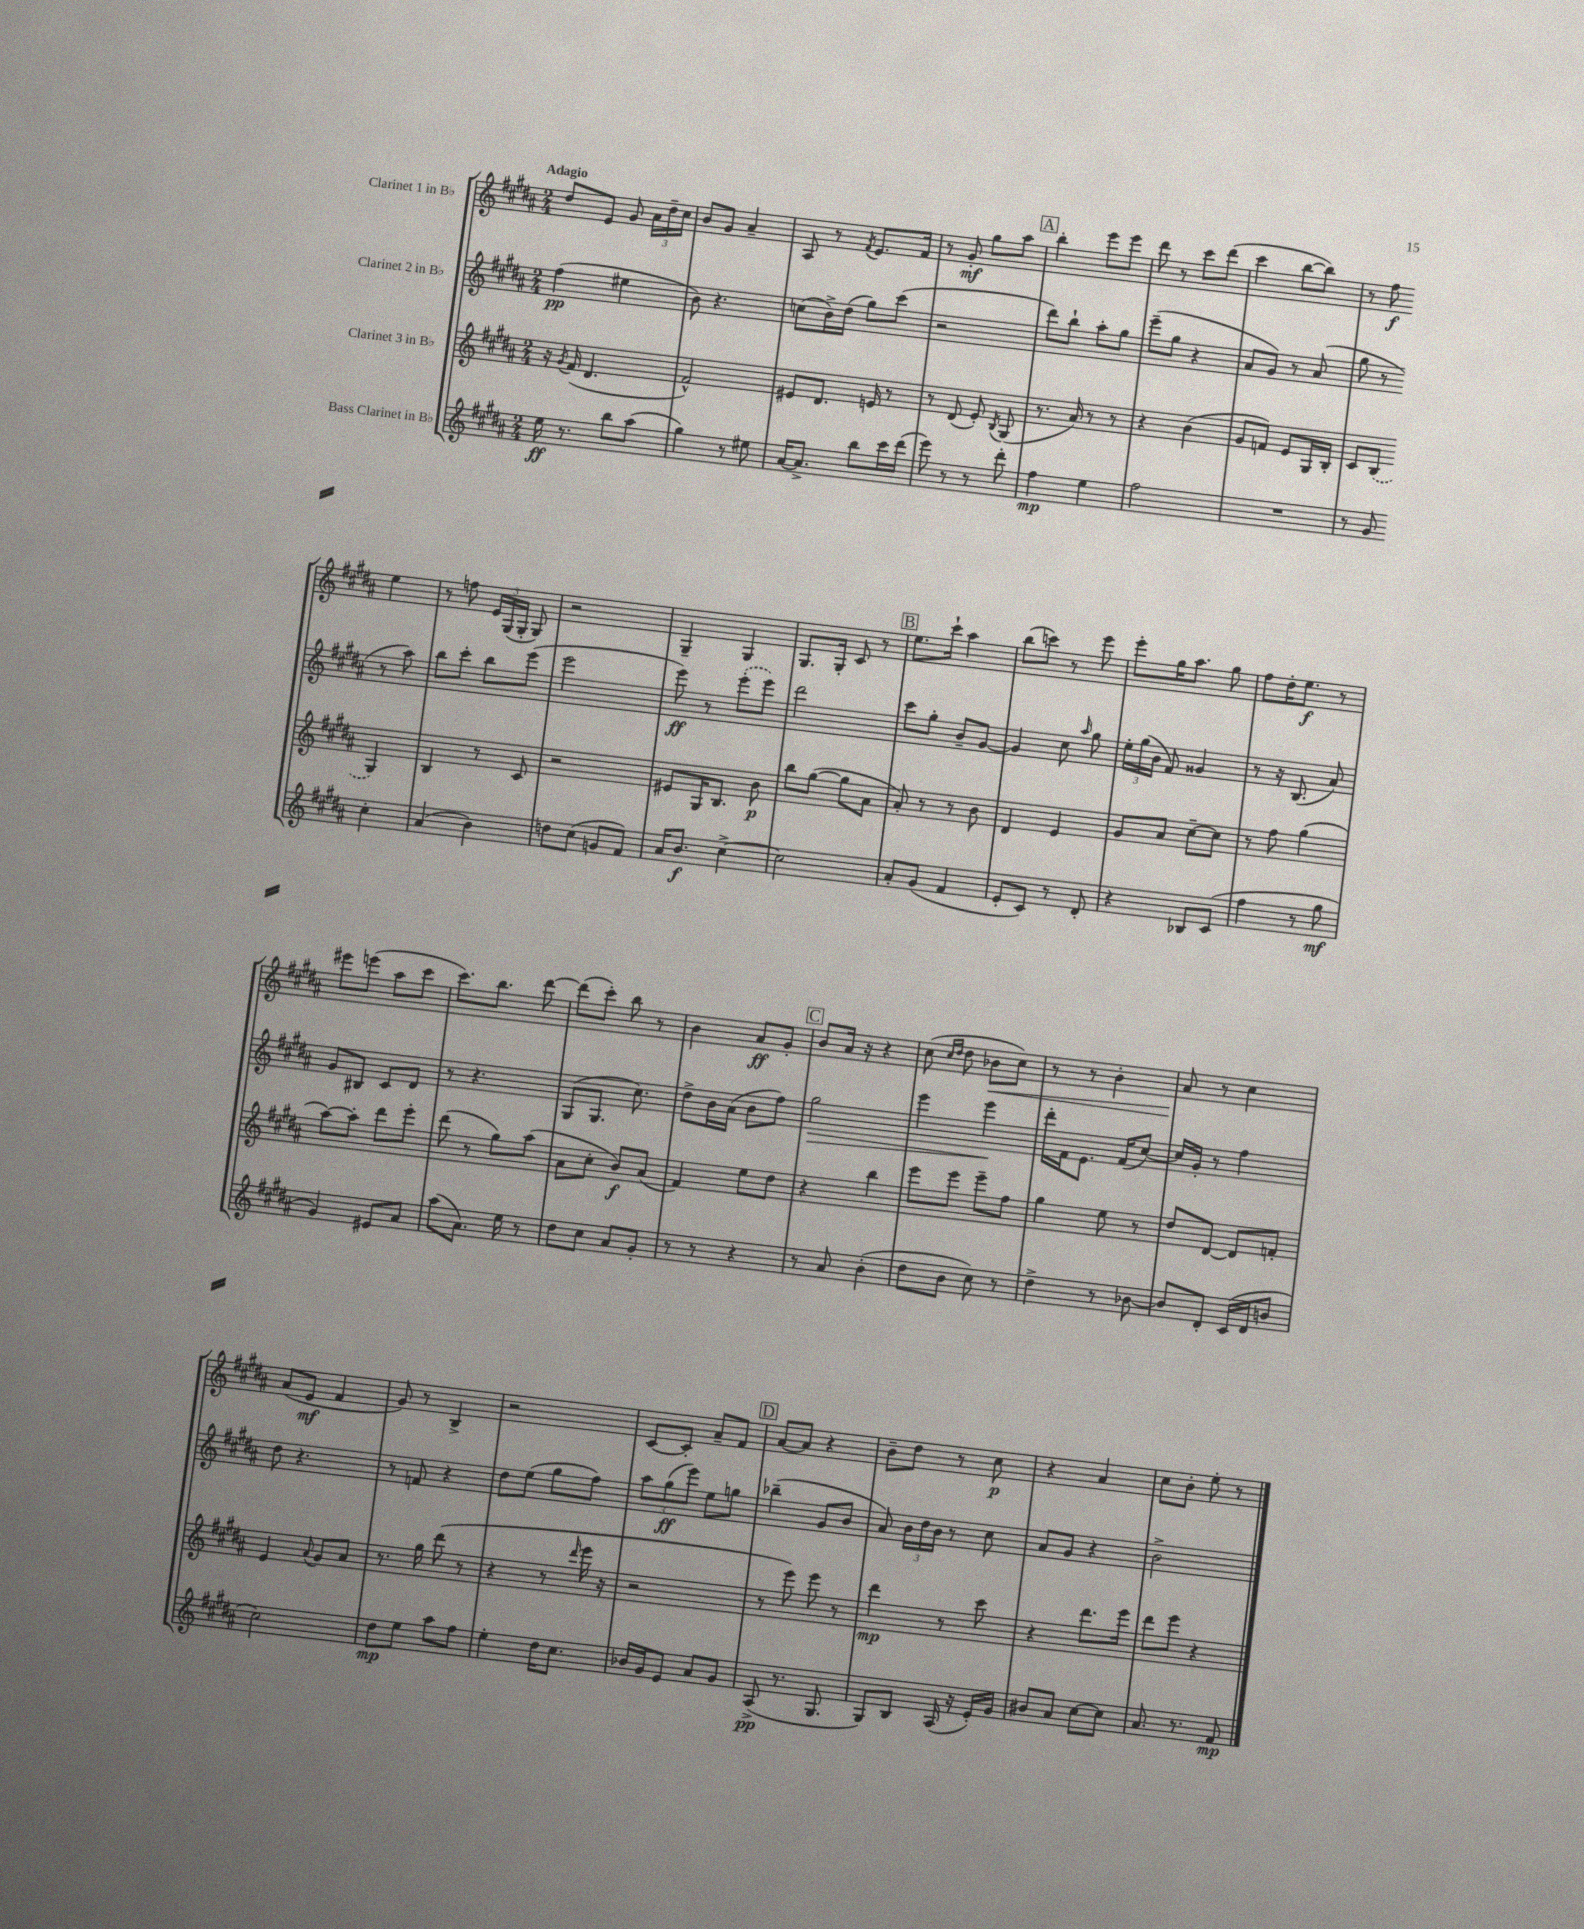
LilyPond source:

<<
\new StaffGroup <<
\new Staff = "s0" \with { instrumentName = "Clarinet 1 in Bb" } {
    \clef treble \key b \major \numericTimeSignature \time 2/4 \tempo "Adagio"
    \autoBeamOff dis''8[ e'8] gis'8 \tuplet 3/2 { ais'16[ dis''16-- cis''16] } |
    b'8[ gis'8] ais'4-- |
    ais8 r8 \acciaccatura { fis'8 } e'8.[ fis'16] |
    r8 gis'8-.\mf gis''8[ ais''8] |
    \mark \markup { \box "A" } b''4-. e'''8[ e'''8] |
    dis'''8 r8 cis'''8[ dis'''8]( |
    cis'''4 b''8[~ b''8]) |
    r8 fis''8\f e''4 |
    r8 f''8 \tuplet 3/2 { e'16[ gis16( gis16]-. } gis8) |
    r2 |
    gis4-- gis4 |
    gis8.[ gis16]-. cis'8 r8 |
    \mark \markup { \box "B" } e''8.[ cis'''16]-! ais''4 |
    b''8[( c'''8]) r8 e'''8 |
    e'''8[-. gis''16 ais''8.] gis''8 |
    fis''8[ dis''16-. e''8.]\f r8 |
    eis'''8[ e'''8]( ais''8[ cis'''8] |
    cis'''8.[) b''8.] dis'''8~ |
    dis'''8[( cis'''8]-.) b''8 r8 |
    b'4 ais'8[\ff gis'8]-. |
    \mark \markup { \box "C" } b'8[ ais'16] r16 r4 |
    cis''8( \grace { cis''16[ dis''16] } dis''8 bes'8[\< cis''8]) |
    r8 r8 b'4-. |
    ais'8\! r8 cis''4 |
    ais'8[( e'8]\mf fis'4 |
    gis'8) r8 b4-> |
    r2 |
    cis'8[~ cis'8]-. ais'8[-- fis'8] |
    \mark \markup { \box "D" } ais'8[~ ais'8] r4 |
    b'8[-- dis''8] r8 cis''8\p |
    r4 ais'4 |
    cis''8[ b'8]-. e''8-. r8 \bar "|." |
}
\new Staff = "s1" \with { instrumentName = "Clarinet 2 in Bb" } {
    \clef treble \key b \major \numericTimeSignature \time 2/4
    \autoBeamOff fis''4\pp( eis''4 |
    b'8) r4. |
    c''8[( b'16->) dis''16]( gis''8[) cis'''8]( |
    r2 |
    \mark \markup { \box "A" } dis'''8[) b''8]-! ais''8[-. gis''8] |
    e'''8[--( gis''8] r4 |
    ais'8[ gis'8]) r8 ais'8( |
    gis''8 r8 r8 ais''8) |
    b''8[ cis'''8]-. b''8[ e'''8]( |
    e'''2 |
    e'''8\ff) r8 \once \slurDashed e'''8[-.( e'''8]) |
    dis'''2 |
    \mark \markup { \box "B" } cis'''8[ gis''8]-. b'8[-- gis'8]~ |
    gis'4 cis''8 \grace { ais''16 } gis''8 |
    \tuplet 3/2 { e''16[-. gis''16( b'16] } fis'8) gisis'4 |
    r8 r16 b8.( ais'8) |
    gis'8[ bis8] cis'8[ dis'8] |
    r8 r4. |
    gis8[( gis8.] cis''8.) |
    dis''8[-> b'16 ais'16]( b'8[ fis''8]) |
    \mark \markup { \box "C" } gis''2\> |
    e'''4 e'''4\! |
    dis'''16[-. fis'16 e'8.] fis'16[( cis''8]~) |
    cis''16[ gis'16]-. r8 fis''4 |
    dis''8 r4. |
    r8 f'8 r4 |
    dis''8[ e''8]( gis''8[ fis''8]) |
    \tuplet 3/2 { ais''8[ gis''8\ff( e'''8]) } e''8[ g''8] |
    \mark \markup { \box "D" } bes''4--( gis'8[ b'8] |
    ais'8) \tuplet 3/2 { b'16[ dis''16 b'16] } r8 cis''8 |
    ais'8[ gis'8] r4 |
    b'2-> \bar "|." |
}
\new Staff = "s2" \with { instrumentName = "Clarinet 3 in Bb" } {
    \clef treble \key b \major \numericTimeSignature \time 2/4
    \autoBeamOff r16 \acciaccatura { gis'8 } fis'16( dis'4. |
    fis'2-^) |
    eis'8[ dis'8.] e'16 r8 |
    r8 dis'8( e'8-.) \acciaccatura { b8 } gis8( |
    \mark \markup { \box "A" } r8. ais'16) r8 r8 |
    r4 b'4( |
    gis'8[ f'8]) e'8[ gis16 b16]-. |
    cis'8[ \once \slurDashed b8]( gis4) |
    b4 r8 cis'8 |
    r2 |
    eis'8[ gis16 b8.] b'8\p |
    b''8[ gis''8]~( gis''8[ ais'8] |
    \mark \markup { \box "B" } ais'8-.) r8 r8 b'8 |
    dis'4 e'4 |
    gis'8[ ais'8] cis''8[~-- cis''8] |
    r8 fis''8 gis''4( |
    ais''8[~) ais''8]-. dis'''8[ e'''8]-. |
    dis'''8( r8 gis''8[) ais''8]( |
    ais'8[ cis''8]-. b'8[\f) ais'8]( |
    fis'4) e''8[ dis''8] |
    \mark \markup { \box "C" } r4 b''4 |
    e'''8[ e'''8] e'''8[-- fis''8] |
    gis''4 e''8 r8 |
    dis''8[ dis'8]~ dis'8[ f'8]-. |
    e'4 \appoggiatura { ais'8 } gis'8[ ais'8] |
    r8. gis''16 dis'''8( r8 |
    r4 r8 \grace { dis'''16 } e'''16 r16 |
    r2 |
    \mark \markup { \box "D" } r8 e'''8) e'''8 r8 |
    dis'''4\mp r8 cis'''8 |
    r4 dis'''8.[ e'''16] |
    dis'''8[ e'''8] r4 \bar "|." |
}
\new Staff = "s3" \with { instrumentName = "Bass Clarinet in Bb" } {
    \clef treble \key b \major \numericTimeSignature \time 2/4
    \autoBeamOff e''16\ff r8. b''8[ ais''8]( |
    gis''4) r8 eis''8 |
    ais'16[~ ais'8.]-> b''8[ cis'''16 dis'''16]( |
    e'''8) r8 r8 dis'''8-. |
    \mark \markup { \box "A" } fis''4\mp e''4 |
    fis''2 |
    R2 |
    r8 gis'8 cis''4-. |
    ais'4( b'4) |
    d''8[ cis''8]( g'8[ fis'8]) |
    ais'16[ b'8.]\f cis''4~-> |
    cis''2 |
    \mark \markup { \box "B" } ais'8[-. gis'8]( fis'4 |
    e'8[-. cis'8]) r8 dis'8-. |
    r4 bes8[ cis'8]( |
    fis''4 r8 gis''8\mf |
    gis'4) eis'8[ ais'8] |
    ais''8[( ais'8.]) e''16 r8 |
    dis''8[ cis''8] ais'8[ gis'8]-. |
    r8 r8 r4 |
    \mark \markup { \box "C" } r8 ais'8 b'4-.( |
    dis''8[ b'8] cis''8) r8 |
    dis''4-> r8 bes'8~ |
    bes'8[ dis'8]-. cis'16[( dis'16 b'8] |
    cis''2) |
    dis''8[\mp e''8] ais''8[ fis''8] |
    e''4-. dis''16[ cis''8.] |
    bes'16[ gis'16 e'8] ais'8[ gis'8] |
    \mark \markup { \box "D" } ais8->\pp( r8. gis8. |
    gis8[) b8] ais16( r16 e'16[-.) gis'16] |
    bis'8[ ais'8] cis''8[~ cis''8] |
    ais'8. r8. fis'8\mp \bar "|." |
}
>>
>>
\layout { \context { \Score \remove "Bar_number_engraver" } }
